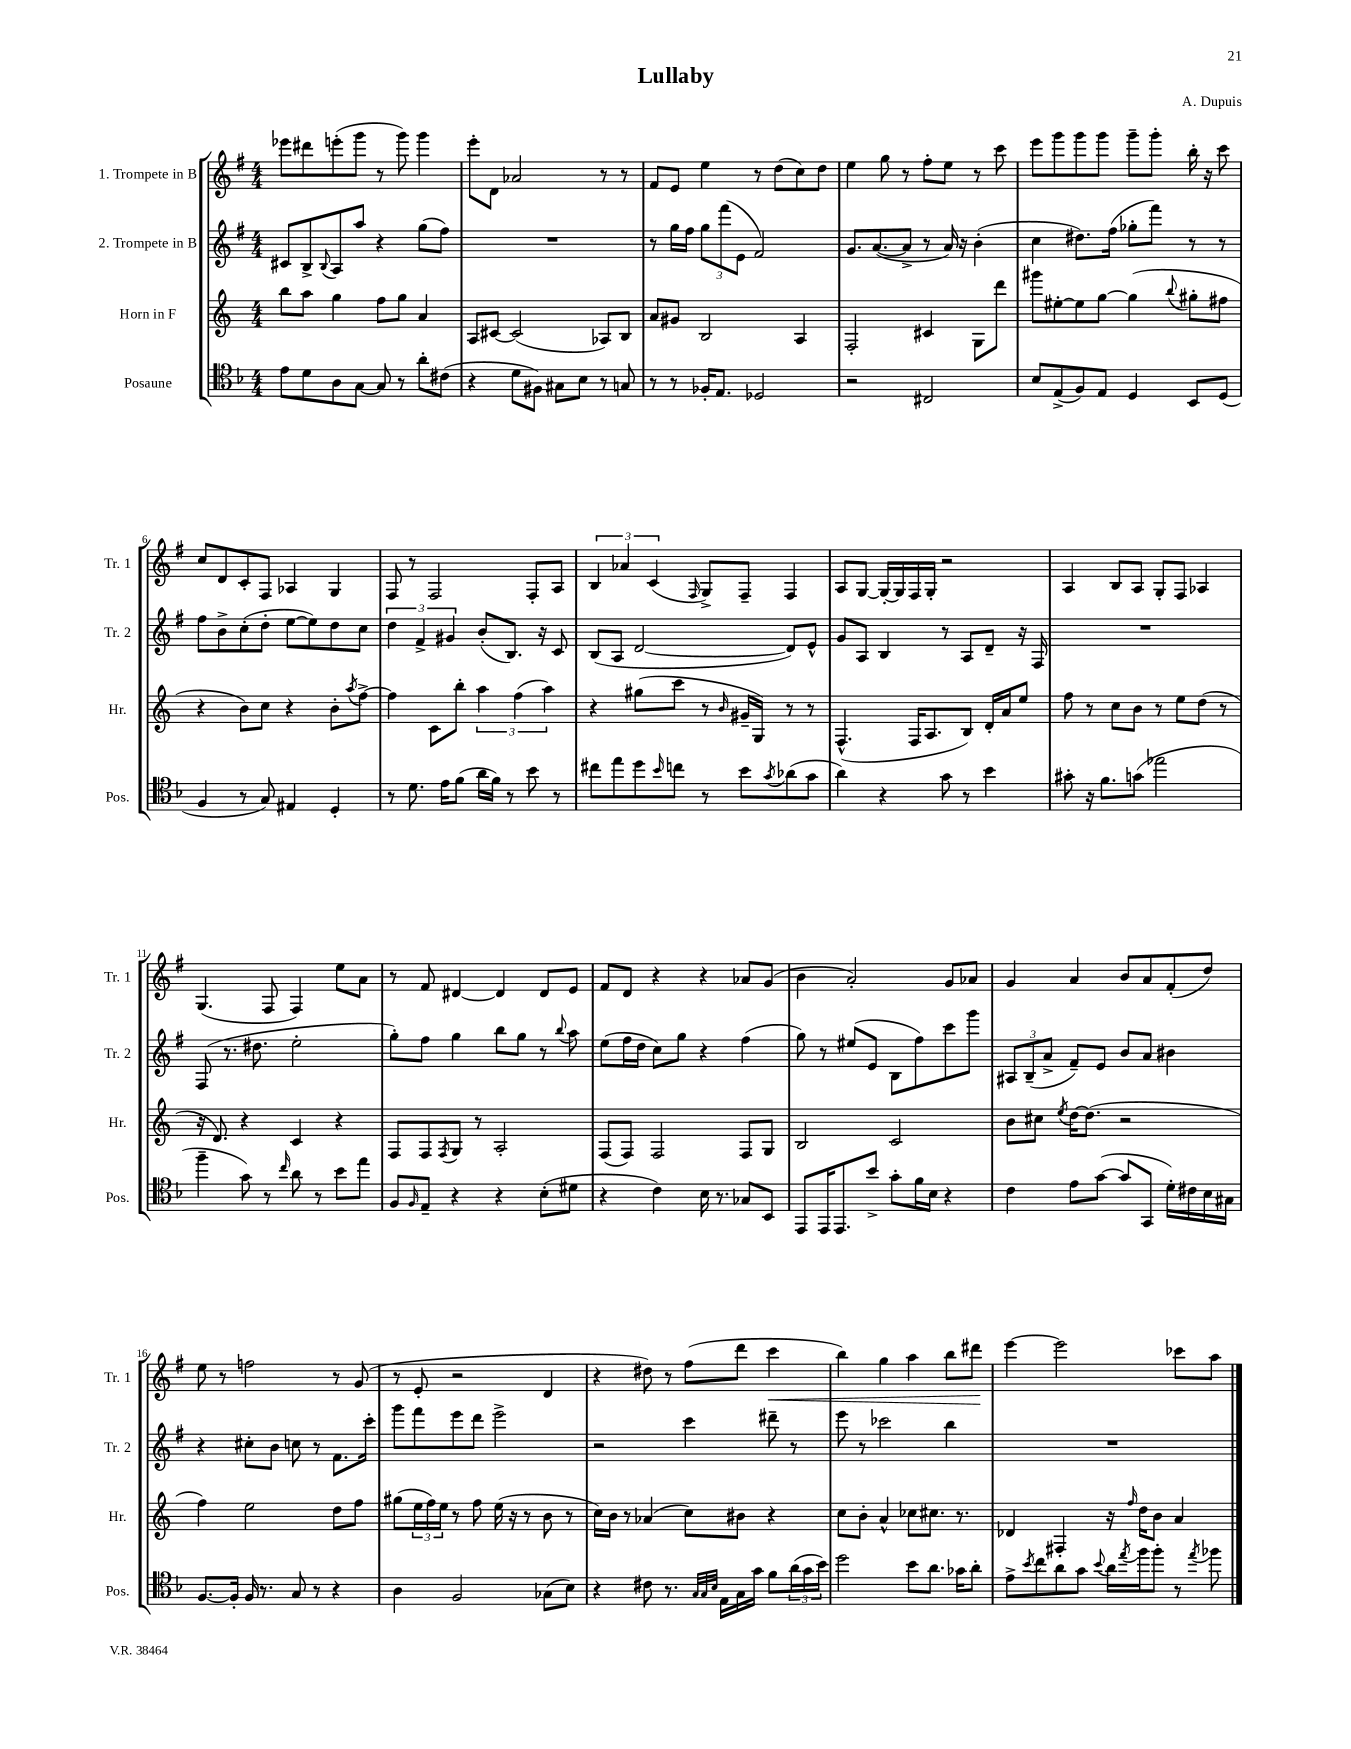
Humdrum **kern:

**kern	**kern	**kern	**kern	**dynam
*part4	*part3	*part2	*part1	*part1
*staff4	*staff3	*staff2	*staff1	*staff1
*I"Posaune	*I"Horn in F	*I"2. Trompete in B	*I"1. Trompete in B	*
*I'Pos.	*I'Hr.	*I'Tr. 2	*I'Tr. 1	*
*clefC4	*clefG2	*clefG2	*clefG2	*
*k[b-]	*k[]	*k[f#]	*k[f#]	*
*M4/4	*M4/4	*M4/4	*M4/4	*
=1	=1	=1	=1	=1
8e\L	8bb\L	8c#X/L	8eee-X\L	.
8d\	8aa\J	8B^/	8ddd#X\	.
.	.	8qqB/	.	.
8A\	4gg\	8A/	(8eeen'\	.
[8G\J	.	8aa/J	8ggg\J	.
8G/]	8ff\L	4r	8r	.
8r	8gg\J	.	8ggg\)	.
8a'\L	4a/	(8gg\L	4ggg\	.
(8c#X\J	.	8ff#\J)	.	.
=2	=2	=2	=2	=2
4r	8A/L	1r	8eee'\L	.
.	[8c#X/J	.	8d\J	.
8d\L	(2c#/]	.	2a-X/	.
8F#X\J)	.	.	.	.
8G#X\L	.	.	.	.
8B-\J	.	.	.	.
8r	8A-X/L)	.	8r	.
8Gn/	8B/J	.	8r	.
=3	=3	=3	=3	=3
8r	8a/L	8r	8f#/L	.
8r	8g#X/J	16gg\LL	8e/J	.
.	.	16ff#\JJ	.	.
16F-X'/KL	2B/	12gg\L	4ee\	.
8.E/J	.	.	.	.
.	.	(12fff#\	.	.
.	.	12e\J	.	.
2D-X/	.	2f#/)	8r	.
.	.	.	(8dd\L	.
.	4A/	.	8cc\)	.
.	.	.	8dd\J	.
=4	=4	=4	=4	=4
2r	2F'/	8.g/L	4ee\	.
.	.	([8.a/	.	.
.	.	.	8gg\	.
.	.	8a^/J]	8r	.
2C#X/	4c#X/	8r	8ff#'\L	.
.	.	16a/)	8ee\J	.
.	.	16r	.	.
.	8G\L	(4b'\	8r	.
.	8ddd\J	.	8ccc\	.
=5	=5	=5	=5	=5
8B-/L	8ggg#X\L	4cc\	8eee\L	.
(8E^/	[8ee#X'\	.	8ggg\	.
8F/)	8ee#\]	8.dd#X\L)	8ggg\	.
8E/J	[8gg\J	.	8ggg\J	.
.	.	(16ff#\Jk	.	.
4D/	(4gg\]	8gg-X'\L	8ggg~\L	.
.	.	8fff#\J)	8ggg'\J	.
.	8qqbb/	.	.	.
8BB-/L	8gg#X'\L	8r	16bb'\	.
.	.	.	16r	.
(8D/J	8ff#X\J	8r	8ccc\	.
!!LO:LB:g=z
=6	=6	=6	=6	=6
4F/	4r	8ff#\L	8cc/L	.
.	.	8b^\	8d/	.
8r	8b\L)	(8cc'\	8c'/	.
8G/)	8cc\J	8dd'\J	8F#/J	.
4E#X/	4r	[8ee\L	4A-X/	.
.	.	8ee\])	.	.
4D'/	8b'\L	8dd\	4G/	.
.	8qaa/	.	.	.
.	[8ff^\J	8cc\J	.	.
=7	=7	=7	=7	=7
8r	4ff\]	6dd\	8F#/	.
8.d\	.	.	8r	.
.	.	6f#^/	.	.
.	8c\L	.	2F#/	.
16e\KL	.	.	.	.
.	.	6g#X/	.	.
(8f\J	8bb'\J	.	.	.
16a\LL	6aa\	(8b'/L	.	.
16f\JJ)	.	.	.	.
8r	.	8.B/J)	.	.
.	(6ff\	.	.	.
8b-\	.	.	8F#'/L	.
.	.	16r	.	.
.	6aa\)	.	.	.
8r	.	8c/	8A/J	.
=8	=8	=8	=8	=8
8cc#X\L	4r	(8B/L	6B/	.
8ee\	.	8A/J	.	.
.	.	.	6a-X/	.
8dd\	(8gg#X\L	[2d/	.	.
.	.	.	(6c/	.
16qqb-/	.	.	.	.
8ccn\J	8ccc\J	.	.	.
.	.	.	16qqF#/	.
8r	8r	.	8G^/L)	.
.	16qqb/	.	.	.
8b-\L	16g#X~/LL	.	8F#~/J	.
.	16G/JJ)	.	.	.
8qg/	.	.	.	.
(8a-X\	8r	8d/L])	4F#/	.
8g\J	8r	8e^^/J	.	.
=9	=9	=9	=9	=9
4a\)	(4.F^^/	8g/L	8A/L	.
.	.	8A/J	[8G/J	.
4r	.	4B/	16G'/LL_	.
.	.	.	16G/]	.
.	16F/KL	.	16F#/	.
.	8.A/	.	16G'/JJ	.
8g\	.	8r	2r	.
8r	8B/J)	8A/L	.	.
4b-\	16d'/LL	8d~/J	.	.
.	16a/J	.	.	.
.	8ee/J	16r	.	.
.	.	16F#/	.	.
=10	=10	=10	=10	=10
8g#X'\	8ff\	1r	4A/	.
16r	8r	.	.	.
8.f\L	.	.	.	.
.	8cc\L	.	8B/L	.
(8gn\J	8b\J	.	8A/J	.
2ee-X\	8r	.	8G'/L	.
.	8ee\L	.	8F#/J	.
.	(8dd\J	.	4A-X/	.
.	8r	.	.	.
!!LO:LB:g=z
=11	=11	=11	=11	=11
4ff~\	16r	(8F#/	(4.G/	.
.	8.d/)	.	.	.
.	.	8.r	.	.
8g\)	4r	.	.	.
.	.	8.dd#X\	.	.
8r	.	.	8F#/	.
16qqcc/	.	.	.	.
8a\	4c/	2ee'\	4F#/)	.
8r	.	.	.	.
8b-\L	4r	.	8ee\L	.
8ee\J	.	.	8a\J	.
=12	=12	=12	=12	=12
8F/L	8F/L	8gg'\L)	8r	.
16qqF/	.	.	.	.
8E~/J	8F/	8ff#\J	8f#/	.
.	8qF/	.	.	.
4r	8G/J	4gg\	[4d#X/	.
.	8r	.	.	.
4r	2A'/	8bb\L	4d#/]	.
.	.	8gg\J	.	.
(8B-'\L	.	8r	8d#/L	.
.	.	8qqbb/	.	.
8d#X\J	.	8aa\	8e/J	.
=13	=13	=13	=13	=13
4r	(8F/L	(8ee\L	8f#/L	.
.	8F/J)	16ff#\L	8d/J	.
.	.	16dd\JJ	.	.
4c\)	2F/	8cc\L)	4r	.
.	.	8gg\J	.	.
16B-\	.	4r	4r	.
8.r	.	.	.	.
8G-X/L	8F/L	(4ff#\	8a-X/L	.
8BB-/J	8G/J	.	(8g/J	.
=14	=14	=14	=14	=14
8EE/L	2B/	8gg\)	4b\	.
16EE/K	.	8r	.	.
8.EE/	.	.	.	.
.	.	(8ee#X/L	2a'/)	.
8b-^/J	.	8e/J	.	.
8g'\L	2c/	8B\L	.	.
16f\L	.	8ff#\)	.	.
16B-\JJ	.	.	.	.
4r	.	8ccc\	8g/L	.
.	.	8ggg\J	8a-X/J	.
=15	=15	=15	=15	=15
4c\	8b\L	12A#X/L	4g/	.
.	.	(12B~/	.	.
.	8cc#X\J	.	.	.
.	.	12a^/J	.	.
.	8qee/	.	.	.
8e\L	[16dd\KL	8f#~/L)	4a/	.
.	(8.dd\J]	.	.	.
([8g\J	.	8e/J	.	.
8g/L]	2r	8b/L	8b/L	.
8GG/J	.	8a/J	8a/	.
16d'\LL)	.	4b#X\	(8f#'/	.
16c#X\	.	.	.	.
16B-\	.	.	8dd/J)	.
16G#X\JJ	.	.	.	.
!!LO:LB:g=z
=16	=16	=16	=16	=16
[8.F/L	4ff\)	4r	8ee\	.
.	.	.	8r	.
16F'/Jk]	.	.	.	.
16F/	2ee\	8cc#X'\L	2ffn\	.
8.r	.	.	.	.
.	.	8b\J	.	.
8G/	.	8ccn\	.	.
8r	.	8r	.	.
4r	8dd\L	8.f#\L	8r	.
.	8ff\J	.	(8g/	.
.	.	16ccc'\Jk	.	.
=17	=17	=17	=17	=17
4A\	(8gg#X\L	8ggg\L	8r	.
.	24ee\L	8fff#\	8e'/	.
.	24ff\)	.	.	.
.	24ee\JJ	.	.	.
2F/	8r	8eee\	2r	.
.	8ff\	8ddd\J	.	.
.	(16ee\	2eee^\	.	.
.	16r	.	.	.
.	8r	.	.	.
(8G-X\L	8b\	.	4d/	.
8B-\J)	8r	.	.	.
=18	=18	=18	=18	=18
4r	16cc\LL)	2r	4r	.
.	16b\JJ	.	.	.
.	8r	.	.	.
8c#X\	(4a-X/	.	8dd#X\)	.
8.r	.	.	8r	.
.	8cc\L)	4ccc\	(8ff#\L	.
32qqG/LLL	.	.	.	.
32qqG/	.	.	.	.
32qqB-/JJJ	.	.	.	.
16E\LL	.	.	.	.
16G\	8b#X\J	.	8ddd\J	.
16g\JJ	.	.	.	.
!	!	!	!	!LO:HP:b
8f\L	4r	8ddd#X~\	4ccc\	<
(24a\L	.	8r	.	.
24g\	.	.	.	.
24b-\JJ)	.	.	.	.
=19	=19	=19	=19	=19
2dd\	8cc\L	8eee\	4bb\)	.
.	8b'\J	8r	.	.
.	4a^^/	2ccc-X\	4gg\	.
8b-\L	8cc-X\L	.	4aa\	.
8.a\J	8.cc#X\J	.	.	.
.	.	4bb\	8bb\L	.
16g-X\KL	8.r	.	.	.
8a'\J	.	.	8ddd#X\J	.
.	.	.	.	[
=20	=20	=20	=20	=20
8e^\L	4d-X/	1r	[4eee\	.
8qb-/	.	.	.	.
8cc\	.	.	.	.
8a\	4F#X'/	.	2eee\]	.
8g\J	.	.	.	.
8qqb-/	.	.	.	.
16a\LL	16r	.	.	.
8qee/	16qqff/	.	.	.
16ff\J	16dd\KL	.	.	.
8ff'\J	8b\J	.	.	.
8r	4a/	.	8ccc-X\L	.
8qee/	.	.	.	.
8ff-X\	.	.	8aa\J	.
==	==	==	==	==
*-	*-	*-	*-	*-
